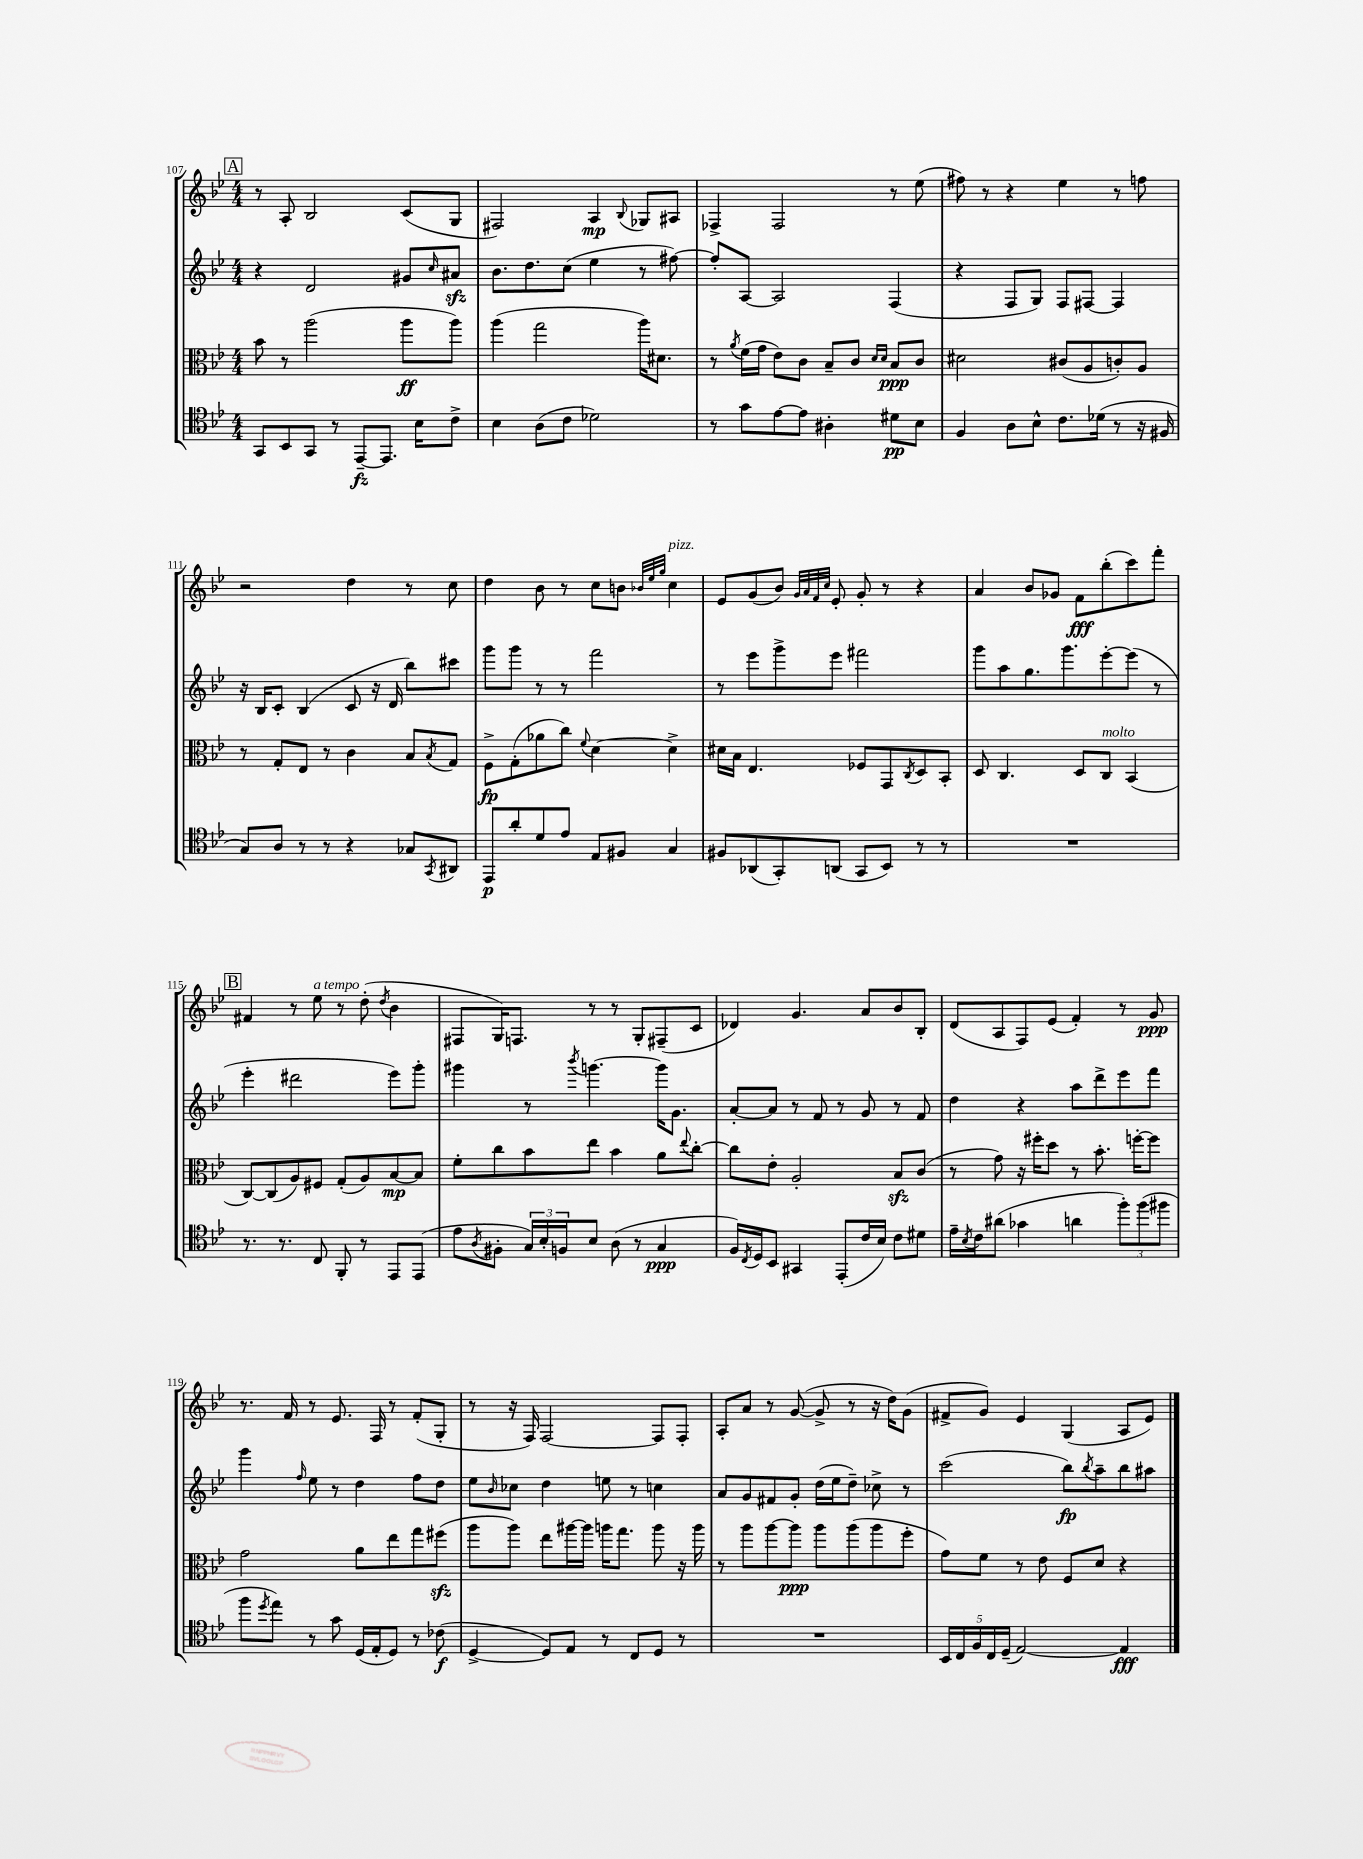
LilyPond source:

<<
\new StaffGroup <<
\new Staff = "s0" {
    \clef treble \key bes \major \numericTimeSignature \time 4/4
    \mark \markup { \box "A" } r8 a8-. bes2 c'8( g8 |
    fis2) a4\mp \appoggiatura { bes8 } ges8 ais8 |
    fes4-> fes2 r8 ees''8( |
    fis''8) r8 r4 ees''4 r8 f''8 |
    r2 d''4 r8 c''8 |
    d''4 bes'8 r8 c''8 b'8 \grace { bes'32 ees''32 g''32 } c''4^\markup { \italic "pizz." } |
    ees'8 g'8( bes'8) \grace { g'32 a'32 f'32 c''32 } ees'8-. g'8-. r8 r4 |
    a'4 bes'8 ges'8 f'8\fff bes''8-.( c'''8) f'''8-. |
    \mark \markup { \box "B" } fis'4 r8 ees''8^\markup { \italic "a tempo" } r8 d''8-.( \acciaccatura { d''8 } bes'4 |
    fis8 g16) f8. r8 r8 g8-. fis8--( c'8 |
    des'4) g'4. a'8 bes'8 bes8-. |
    d'8( a8 f8) ees'8( f'4-.) r8 g'8\ppp |
    r8. f'16 r8 ees'8. f16 r8 f'8-.( g8-. |
    r8 r16 f16) f2~ f8 f8-. |
    a8-. a'8 r8 g'8~( g'8-> r8 r16 d''16) g'8( |
    fis'8-> g'8) ees'4 g4( a8 ees'8) \bar "|." |
}
\new Staff = "s1" {
    \clef treble \key bes \major \numericTimeSignature \time 4/4
    \mark \markup { \box "A" } r4 d'2 gis'8 \grace { c''16 } ais'8\sfz |
    bes'8. d''8. c''8( ees''4 r8 fis''8~) |
    fis''8-. a8~ a2 f4( |
    r4 f8 g8) f8 fis8~ fis4 |
    r16 bes16 c'8-. bes4( c'8 r16 d'16 bes''8) cis'''8 |
    g'''8 g'''8 r8 r8 f'''2 |
    r8 ees'''8 g'''8-> ees'''8 fis'''2 |
    g'''8 a''8 g''8. g'''8. ees'''8~-. ees'''8( r8 |
    \mark \markup { \box "B" } ees'''4-. dis'''2 ees'''8) g'''8-. |
    gis'''4 r8 \acciaccatura { bes'''8 } g'''4.~ g'''16 g'8. |
    a'8~-. a'8 r8 f'8 r8 g'8 r8 f'8 |
    d''4 r4 a''8 d'''8-> ees'''8 f'''8 |
    g'''4 \grace { f''16 } ees''8 r8 d''4 f''8 d''8 |
    ees''8 \grace { bes'16 } ces''8 d''4 e''8 r8 c''4 |
    a'8 g'8 fis'8 g'8-. d''16( ees''16 d''8--) ces''8-> r8 |
    c'''2( bes''8\fp) \acciaccatura { bes''8 } a''8-- bes''8 ais''8 \bar "|." |
}
\new Staff = "s2" {
    \clef alto \key bes \major \numericTimeSignature \time 4/4
    \mark \markup { \box "A" } bes'8 r8 a''2( a''8\ff a''8) |
    a''4( g''2 a''16) dis'8. |
    r8 \acciaccatura { a'8 } f'16( g'16 ees'8) c'8 bes8-- c'8 \grace { d'16 d'16 } bes8\ppp c'8 |
    dis'2 cis'8( a8 c'8-.) a8 |
    r8 g8-. ees8 r8 c'4 bes8 \acciaccatura { bes8 } g8 |
    f8->\fp g8-.( aes'8 c''8) \appoggiatura { f'8 } d'4~ d'4-> |
    dis'16 bes16 ees4. fes8 g,8 \acciaccatura { c8 } d8 bes,8-. |
    d8 c4. d8 c8^\markup { \italic "molto" } bes,4( |
    \mark \markup { \box "B" } c8~) c8( a8) fis8 g8-.( a8) bes8~\mp bes8 |
    f'8-. c''8 bes'8 ees''8 bes'4 a'8 \appoggiatura { ees''8 } c''8~-. |
    c''8 ees'8-. a2-. bes8\sfz c'8( |
    r8 g'8) r16 fis''16-. d''8 r8 bes'8.-. f''16~-. f''8 |
    g'2 a'8 ees''8 g''8 fis''8\sfz( |
    a''8 a''8) ees''8 ais''16~ ais''16 a''16 g''8. a''8 r16 a''16 |
    r8 a''8 a''8~ a''8\ppp a''8 a''8( a''8 f''8-. |
    g'8) f'8 r8 ees'8 f8 d'8 r4 \bar "|." |
}
\new Staff = "s3" {
    \clef tenor \key bes \major \numericTimeSignature \time 4/4
    \mark \markup { \box "A" } g,8 bes,8 g,8 r8 ees,8~--\fz ees,8. bes16 c'8-> |
    bes4 a8( c'8 des'2) |
    r8 g'8 ees'8~ ees'8 ais4-. dis'8\pp bes8 |
    f4 a8 bes8-^ c'8. des'16( r8 r16 fis16 |
    g8) a8 r8 r8 r4 ges8 \acciaccatura { g,8 } ais,8 |
    ees,8\p a'8-. d'8 ees'8 ees8 fis8 g4 |
    fis8 aes,8( g,8-.) a,8( g,8 bes,8) r8 r8 |
    R1 |
    \mark \markup { \box "B" } r8. r8. c8 f,8-. r8 ees,8 ees,8( |
    ees'8 \acciaccatura { a8 } fis8-. \tuplet 3/2 { g16) bes16-. f16 } bes8 a8( r8 g4\ppp |
    f16) \acciaccatura { c8 } d16 bes,8 gis,4 ees,8-.( c'16 bes16) c'8 dis'8 |
    ees'16-- \acciaccatura { bes8 } c'16 ais'8( ges'4 a'4 \tuplet 3/2 { f''8-.) f''8( fis''8 } |
    f''8 \acciaccatura { d''8 } ees''8) r8 g'8 d16( ees16-. d8) r8 ces'8\f( |
    d4~-> d8) ees8 r8 c8 d8 r8 |
    R1 |
    \tuplet 5/4 { bes,16 c16 f16 c16 d16--( } ees2~) ees4\fff \bar "|." |
}
>>
>>
\layout { \context { \Score currentBarNumber = #107 } }
